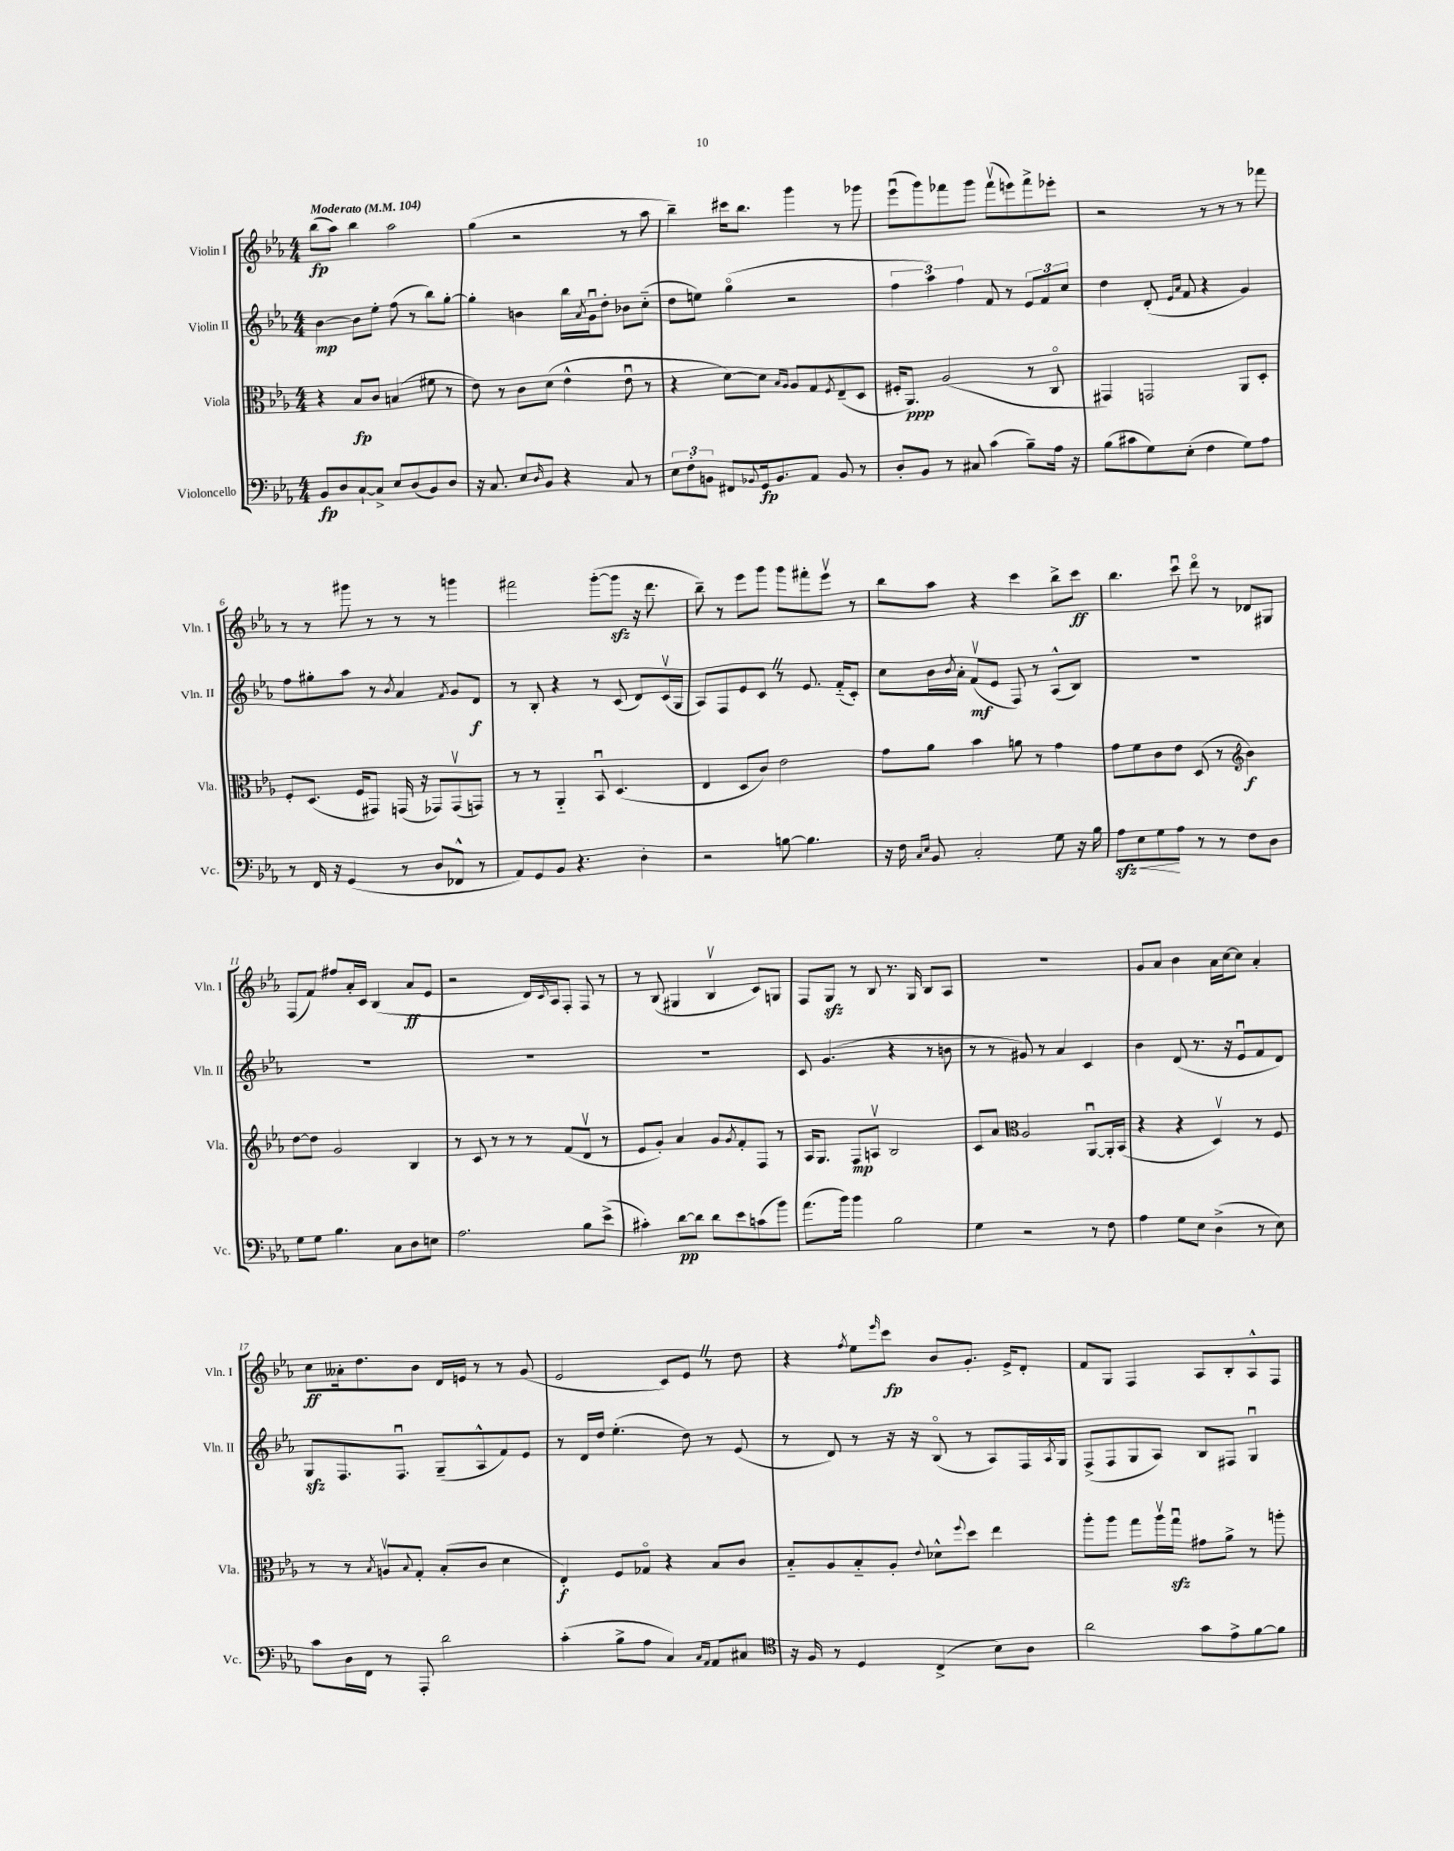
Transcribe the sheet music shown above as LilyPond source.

<<
\new StaffGroup <<
\new Staff = "s0" \with { instrumentName = "Violin I" shortInstrumentName = "Vln. I" } {
    \clef treble \key ees \major \numericTimeSignature \time 4/4 \tempo "Moderato" 4 = 104
    bes''8\fp( aes''8) bes''4 aes''2 |
    g''4( r2 r8 aes''8 |
    bes''4--) cis'''16 bes''8. g'''4 r8 ges'''8 |
    ees'''8\downbow( g'''8) fes'''8 g'''8 fes'''8\upbow( e'''8) fes'''8-> ees'''8-. |
    r2 r8 r8 r8 fes'''8 |
    r8 r8 gis'''8 r8 r8 r8 g'''4 |
    fis'''2 g'''8~-.( g'''8\sfz r16 d'''8. |
    bes''8--) r8 ees'''8 g'''8 g'''8 fis'''8-. ees'''8\upbow r8 |
    bes''8 aes''8 r4 c'''4 bes''8-> c'''8\ff |
    bes''4. c'''8\downbow d'''8\flageolet r8 des'8 gis8 |
    f8( f'8) fis''8 aes'16-. c'16 bes4( aes'8\ff ees'8 |
    r2 d'16) \appoggiatura { c'8 } aes16 f8-. f8 r8 |
    r8 bes8( gis4 bes4\upbow c'8) g8 |
    f8 g8\sfz r8 bes8 r8. g16 bes8 aes8 |
    R1 |
    g'8 aes'8 bes'4 aes'16 c''16~ c''8 aes'4-. |
    c''8\ff aeses'16-. d''8. bes'8 d'16 e'16 r8 r8 g'8( |
    ees'2 c'8) ees'8 \once \override BreathingSign.text = \markup { \musicglyph "scripts.caesura.straight" } \breathe r8 d''8 |
    r4 \acciaccatura { f''8 } ees''8 \grace { ees'''16 } c'''8\fp bes'8 g'8.-. ees'16-> d'8-. |
    f'8 g8 f4 aes8 bes8-. aes8-^ f8 \bar "|." |
}
\new Staff = "s1" \with { instrumentName = "Violin II" shortInstrumentName = "Vln. II" } {
    \clef treble \key ees \major \numericTimeSignature \time 4/4
    bes'4~\mp bes'8 ees''8-. f''8( r8 bes''8) g''8~-. |
    g''4-. b'4 bes''16 \acciaccatura { aes'8 } g'16\downbow d''8-. bes'8 c''8-_( |
    d''8 e''8) g''4\flageolet( r2 |
    \tuplet 3/2 { f''4 aes''4) f''4 } f'8 r8 \tuplet 3/2 { ees'8 f'8 c''8 } |
    d''4 d'8-.( \grace { ees'16 aes'16 } f'8 r4 g'4) |
    f''8 gis''8-. aes''8 r8 \acciaccatura { bes'8 } aes'4 \acciaccatura { f'8 } g'8 d'8\f |
    r8 bes8-. r4 r8 c'8( d'8) c'16\upbow( g16 |
    aes8) f8 ees'8 c'8 \once \override BreathingSign.text = \markup { \musicglyph "scripts.caesura.straight" } \breathe r8 ees'8. f'16-_( c'8-.) |
    c''8 bes'16 \acciaccatura { bes'8 } aes'16-. f'8\upbow\mf( ees'8 f8) r8 aes8-^( bes8) |
    R1 |
    R1 |
    R1 |
    R1 |
    c'8 g'4.( r4 r8 b'8 |
    r8 r8 gis'8) r8 aes'4 c'4 |
    bes'4 d'8( r8. r16 ees'8\downbow f'8 d'8) |
    g8\sfz f8. f8.\downbow g8--( aes8-^ f'8) ees'8 |
    r8 d'16 d''16 ees''4.-.( d''8) r8 ees'8( |
    r8 d'8) r8 r16 r16 bes8\flageolet( r8 aes8) f16 \acciaccatura { aes8 } g16 |
    f8->( f8 g8 aes8) bes8 fis8 g4\downbow \bar "|." |
}
\new Staff = "s2" \with { instrumentName = "Viola" shortInstrumentName = "Vla." } {
    \clef alto \key ees \major \numericTimeSignature \time 4/4
    r4 bes8\fp c'8 b4( fis'8 r8 |
    ees'8) r8 c'8 d'8( ees'4-^ ees'8\downbow r8 |
    r4 d'8~) d'8 \grace { bes16 aes16 } aes8 g8 \acciaccatura { f8 } ees8--( d8 |
    fis16-. aes,8.\ppp) aes2( r8 c8\flageolet |
    gis,4) g,2 aes,8 d8-. |
    f8-. d8.( f16 gis,8) g,16( r16 ges,8) ges,8\upbow( g,8) |
    r8 r8 aes,4-_ bes,8\downbow d4.( |
    ees4 d8 c'8) ees'2 |
    g'8 aes'8 bes'4 a'8 r8 g'4 |
    g'8 f'8 c'8 ees'8 d8( r8 \clef treble bes'4\f) |
    d''8~ d''8 g'2 bes4 |
    r8 c'8 r8 r8 r8 f'8( d'8\upbow r8 |
    ees'8 g'8-.) aes'4 g'8 \acciaccatura { g'8 } f'8-. f8 r8 |
    aes16 g8. f8\mp a8\upbow bes2 |
    c'8 aes'8 \clef alto aes2 aes,8~\downbow aes,16-. bes,16( |
    r4 r4 d4\upbow) r8 f8 |
    r8 r8 \acciaccatura { bes8 } a8\upbow \appoggiatura { bes8 } g8-. bes8-.( c'8 d'4 |
    ees4-.\f) f8 ges8\flageolet r4 bes8 c'8 |
    bes8-_ aes8 bes8-_ aes8-. \appoggiatura { ees'8 } des'8-^ \appoggiatura { f''8 } d''8 ees''4 |
    aes''8-. aes''8 g''8 aes''16\upbow g''16\downbow\sfz gis'8 aes'8-> r8 a''8-. \bar "|." |
}
\new Staff = "s3" \with { instrumentName = "Violoncello" shortInstrumentName = "Vc." } {
    \clef bass \key ees \major \numericTimeSignature \time 4/4
    bes,8\fp d8 c8~-! c8-> ees8 d8( bes,8) d8 |
    r16 c8. ees8 \grace { d16 } bes,8 r4 c8 r8 |
    \tuplet 3/2 { ees8 f8-. b,8 } fis,8 \appoggiatura { bes,8 } g,16\fp bes,8. aes,8 bes,8 r8 |
    d8-. bes,8 r8 cis8 c'4( bes8--) aes16 r16 |
    bes8( cis'8 g8) ees8-.( f4 g8) aes8 |
    r8 f,16 r16 g,4( r8 d8 fes,8-^ r8 |
    aes,8) g,8 bes,8 r4. d4-. |
    r2 b8~ b4. |
    r16 f16 \grace { c16 ees16 } bes,8 c2-. g8 r16 bes16 |
    aes8\sfz\< ees8 g8\! aes8 r8 r8 f8 d8 |
    g8 g8 bes4. c8 d8 e8 |
    aes2. bes8 ees'8->( |
    cis'4-.) d'8~\pp d'8 d'8 ees'8 c'8( bes'8) |
    aes'8.( bes'16) bes'4 bes2 |
    g4 r2 r8 f8 |
    aes4 g8 ees8 d4->( r8 ees8) |
    c'8 d16 f,16 r8 aes,,8-. d'2 |
    c'4-.( bes8-> aes8 c4) \grace { c16 aes,16 } aes,8 cis8 |
    \clef tenor r16 f16 r8 d4 c4->( bes8) aes8 |
    aes'2 g'8 ees'8-> f'8~ f'8 \bar "|." |
}
>>
>>
